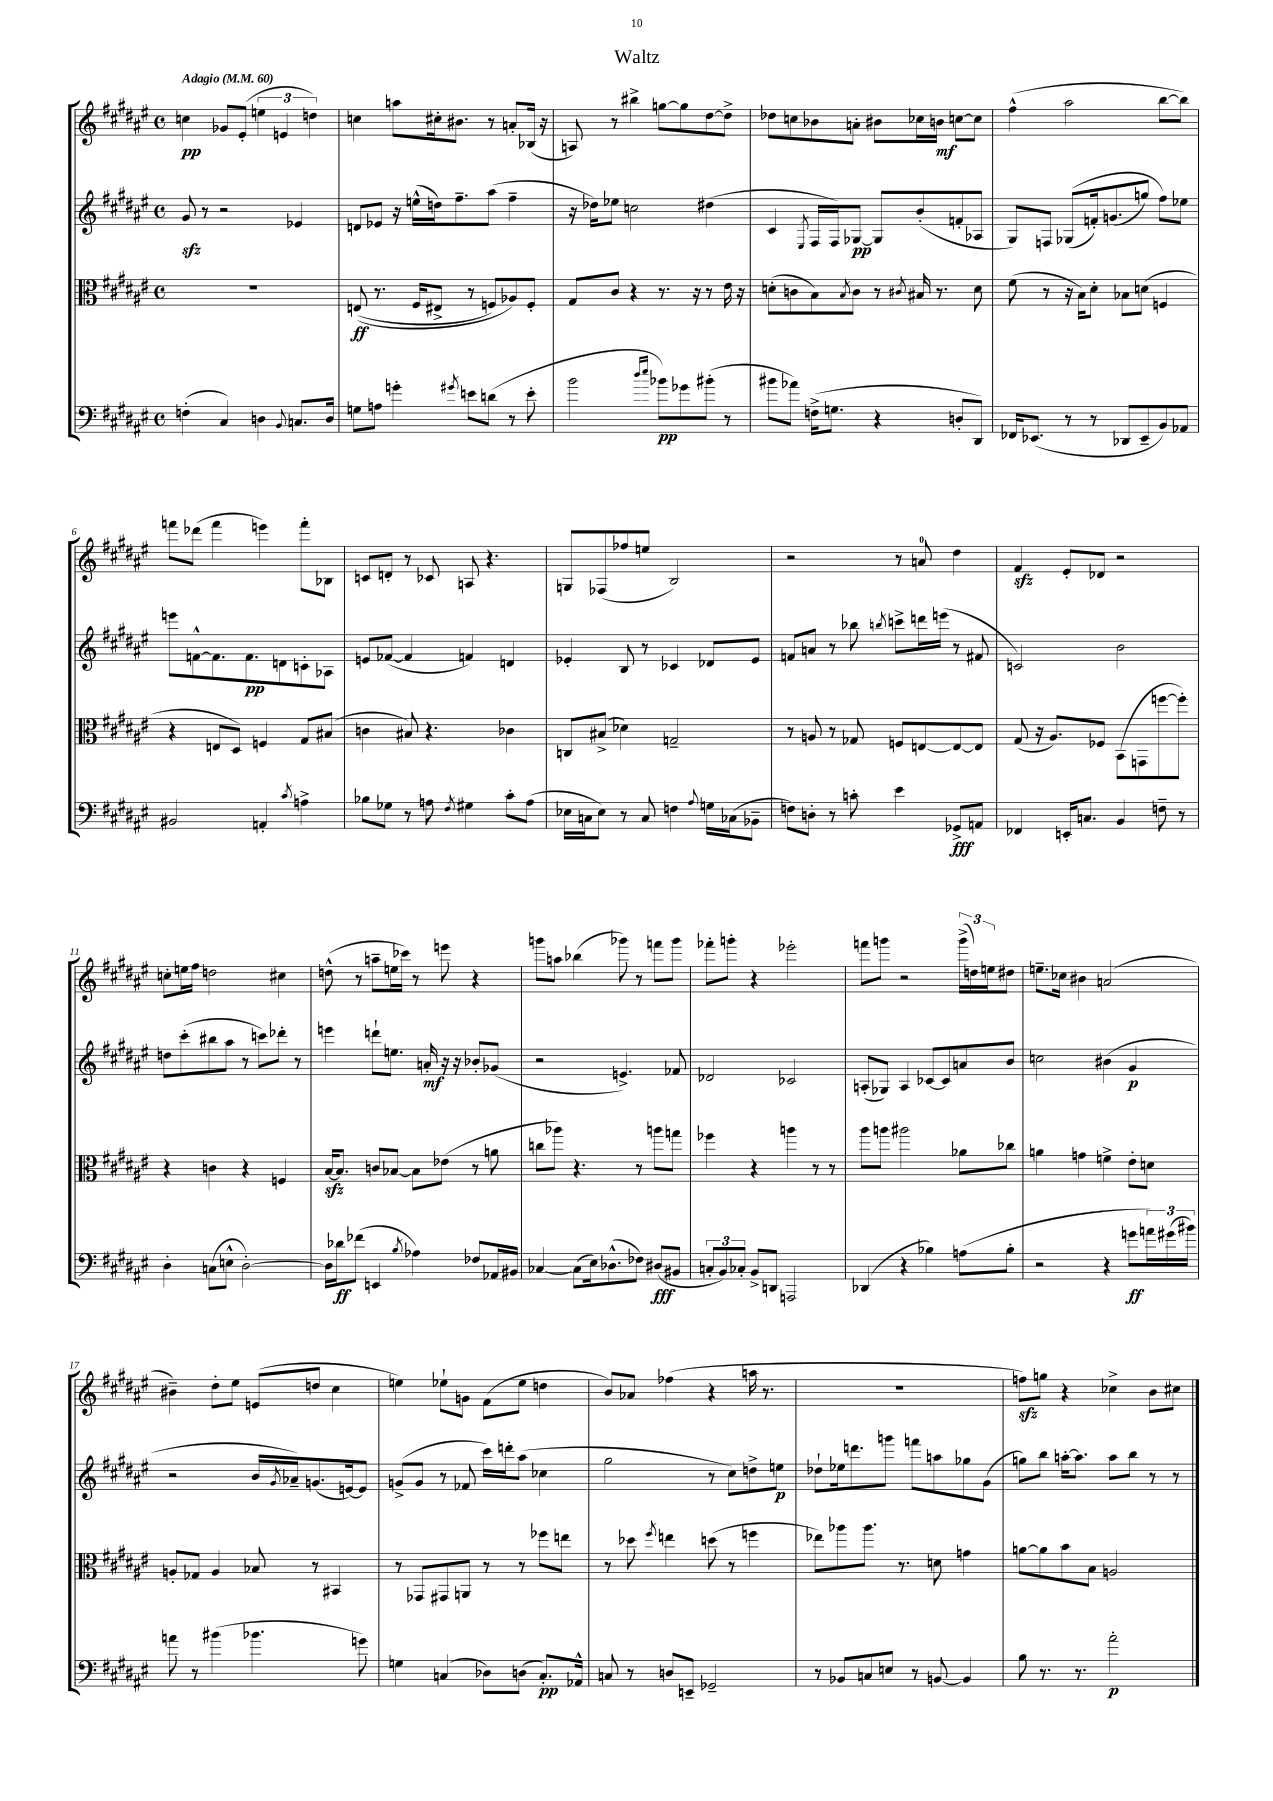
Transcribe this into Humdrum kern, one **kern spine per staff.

**kern	**kern	**kern	**kern
*staff4	*staff3	*staff2	*staff1
*clefF4	*clefC3	*clefG2	*clefG2
*k[f#c#g#d#a#e#]	*k[f#c#g#d#a#e#]	*k[f#c#g#d#a#e#]	*k[f#c#g#d#a#e#]
*M4/4	*M4/4	*M4/4	*M4/4
*met(c)	*met(c)	*met(c)	*met(c)
*MM60	*MM60	*MM60	*MM60
(4F'	1r	8g#	4cc
.	.	8r	.
4C#)	.	2r	8g-
.	.	.	(8e#'
4D	.	.	6ee
.	.	.	6e
8qqBB	.	.	.
8.C	.	4e-	.
.	.	.	6dd)
16D	.	.	.
=	=	=	=
8G	&((8E	8d	4cc
8A	8.r	8e-	.
4g'	.	16r	8aa
.	16F#	(16ee^^	.
.	8E#^	16dd)	16cc#'
.	.	8.ff#~	8.b#
8qg#	.	.	.
8e	8r	.	.
(8d	8F)	(8aa#	8r
8r	8A-&)	4ff#~	8a'
8e'	8F'	.	(16B-
.	.	.	16r
=	=	=	=
2b	8G#	16r	8A)
.	.	16dd-)	.
.	8c#	8ee-	8r
.	4r	2cc	4bb#^
16qqdd#	.	.	.
16qqee#	.	.	.
8b-)	8.r	.	[8gg
8g-	.	.	8gg]
.	16r	.	.
(8b#'	8r	(4dd#	[8dd#
8r	16e#	.	8dd#^]
.	16r	.	.
=	=	=	=
8b#	(8d'	4c#	8dd-
8a-)	8c	.	8cc
.	.	8qE#	.
(16F^	8B)	16F#	8b-
8.G	.	16F#)	.
.	8qB	.	.
.	8c	[8G-	8a'
4r	8r	8G-]	8b#
.	8qc#	.	.
.	16B#	(8b'	16cc-
.	8.r	.	16b
8D'	.	8f'	[8cc
8DD#)	8d	8A-	8cc]
=	=	=	=
16FF-	(8f#	8G#)	(4ff#^^
(8.EE-	.	.	.
.	8r	8F	.
8r	16r	&((8G-	2aa#
.	16B)	.	.
8r	8d#'	16f')	.
.	.	(8.g	.
8DD-	8B-	.	.
8EE-~	(8d	8gg)	.
8BB)	4F	8ff#&)	[8bb
8AA-	.	8ee-	8bb])
=	=	=	=
2BB#	4r	8eee	8fff
.	.	[8f^^	(8ddd-
.	8E	8.f]	4fff
.	8D#)	.	.
.	.	8.f	.
4AA'	4F	.	4eee)
.	.	8d	.
8qc#	.	.	.
4A^	8G#	8c'	8fff'
.	(8B#	8A-	8B-
=	=	=	=
8B-	4c	8e	8c
8G-	.	([8f-	8d'
8r	8B#)	4f-]	8r
8A	4.r	.	8c-
8qF#	.	.	.
4G#	.	4f)	8A
.	.	.	4.r
8c#'	4c-	4d	.
(8A	.	.	.
=	=	=	=
16E-	8C	4e-'	8G
16C	.	.	.
8E-)	(8B#^	.	(8F-
8r	4d-)	8B	8ff-
8C	.	8r	8ee
4F	2G~	4c-	2B)
8qqA#	.	.	.
16G	.	8d-	.
(16C-	.	.	.
8BB-~	.	8e-	.
=	=	=	=
8F)	8r	8f	2r
8D'	8A	8a	.
8r	8r	8r	.
8c'	8G-	8bb-	.
.	.	8qbb	.
4e#	8F	8ccc^	8r
.	[8E	16ddd	8a
.	.	(16eee	.
8GG-^	8E_	8r	4dd#
8AA	8E]	8f#	.
=	=	=	=
4FF-	(8G#	2c)	4f#
.	16r	.	.
.	8.A#)	.	.
16EE'	.	.	8e#'
8.C	.	.	.
.	8F-	.	8d-
4BB	(8BB	2b	2r
.	8GG	.	.
8F~	[8ff	.	.
8r	8ff'])	.	.
=	=	=	=
4D#'	4r	8dd	8cc'
.	.	(8ccc#'	16ee
.	.	.	16ff#
(8C	4c	8bb#	2dd
8E^^	.	8aa#	.
[2D#')	4r	8r	.
.	.	8ccc)	.
.	4F	8ddd-'	4cc#
.	.	8r	.
=	=	=	=
16D#]	[16B	4eee	(8dd^^
16d-	8.B]	.	.
(8f-	.	.	8r
4EE	8c	8ddd`	8aa~
.	[8B-	8.ee	16ee
.	.	.	16ccc-)
8qB	.	.	.
4A-)	8B-]	.	8r
.	.	16a'	.
.	(8e-	16r	8eee
.	.	16r	.
8F-	8r	8b-'	4r
16AA-	8a	(8g-	.
16BB#	.	.	.
=	=	=	=
[4C-	8cc	2r	8ggg
.	8aa-)	.	8aa
(8C-]	4.r	.	(4bb-
16E#)	.	.	.
(8.D-^^	.	.	.
.	.	4.e^)	8ggg-)
8F-)	8r	.	8r
(8D#	8aa	.	8fff
8BB#	8gg	8f-	8ggg-
=	=	=	=
12C'	4ff-	2d-	8fff-'
12BB)	.	.	.
.	.	.	8ggg'
12C-'	.	.	.
8BB^	4r	.	4r
8DD	.	.	.
2AAA	4aa	2c-	2eee-'
.	8r	.	.
.	8r	.	.
=	=	=	=
(4DD-	8aa#	(8A'	8fff
.	8aa	8G-)	8ggg
4r	2aa#	4A	2r
4B-)	.	[8c-	.
.	.	8c-]	.
(8A	8a-	8a	(24ggg^
.	.	.	24dd)
.	.	.	24ee
8B-'	8cc-	8b	8dd#
=	=	=	=
2r	4a	2cc	8.ee~
.	.	.	16cc-
.	4g	.	4b#
4r	4f^	(4b#	(2a
8g	8e#'	4g#	.
24a)	8d	.	.
(24g#	.	.	.
24b#)	.	.	.
=	=	=	=
8a	8A'	2r	4b#~)
8r	8G-	.	.
(4b#	4A	.	8dd#'
.	.	.	8ee#
4.b-	8B-	16b	(8e
.	.	8qg#	.
.	.	16a-~)	.
.	8r	(8.g	8dd
.	4BB#	.	4cc#
.	.	[16e)	.
8g)	.	8e]	.
=	=	=	=
4G	8r	(8g^	4ee)
.	8GG-	8g	.
(4C	8GG#	8r	8ee-`
.	8AA	8f-	8g
8D-)	8r	16ccc#)	(8f#
.	.	16ddd'	.
(8D	8r	(8aa#	8ee-
8.C')	8ff-	4cc-	4dd
.	8ee	.	.
16AA-^^	.	.	.
=	=	=	=
8C	8r	2gg#	8b)
8r	8dd-	.	8a-
.	8qff#	.	.
8D	4ee	.	(4ff-
8EE~	.	.	.
2GG-~	(8dd	8r	4r
.	8r	8cc#)	.
.	4ff	8dd^	16aa
.	.	.	8.r
.	.	8ee	.
=	=	=	=
8r	8ee-)	8dd-`	1r
8BB-	8aa-	16ee-	.
.	.	8.ddd	.
8C	8.aa-	.	.
8E	.	8ggg	.
.	8.r	.	.
8r	.	8fff	.
[8BB	8d	8aa	.
4BB]	4g	8gg-	.
.	.	(8g#	.
=	=	=	=
8B	[8a	8gg)	8ff)
8.r	8a]	8bb	8gg
.	8b	[16aa'	4r
8.r	.	8.aa]	.
.	8B	.	.
2a#'	2A	8aa	4cc-^
.	.	8bb	.
.	.	8r	8b
.	.	8r	8cc#
==	==	==	==
*-	*-	*-	*-
